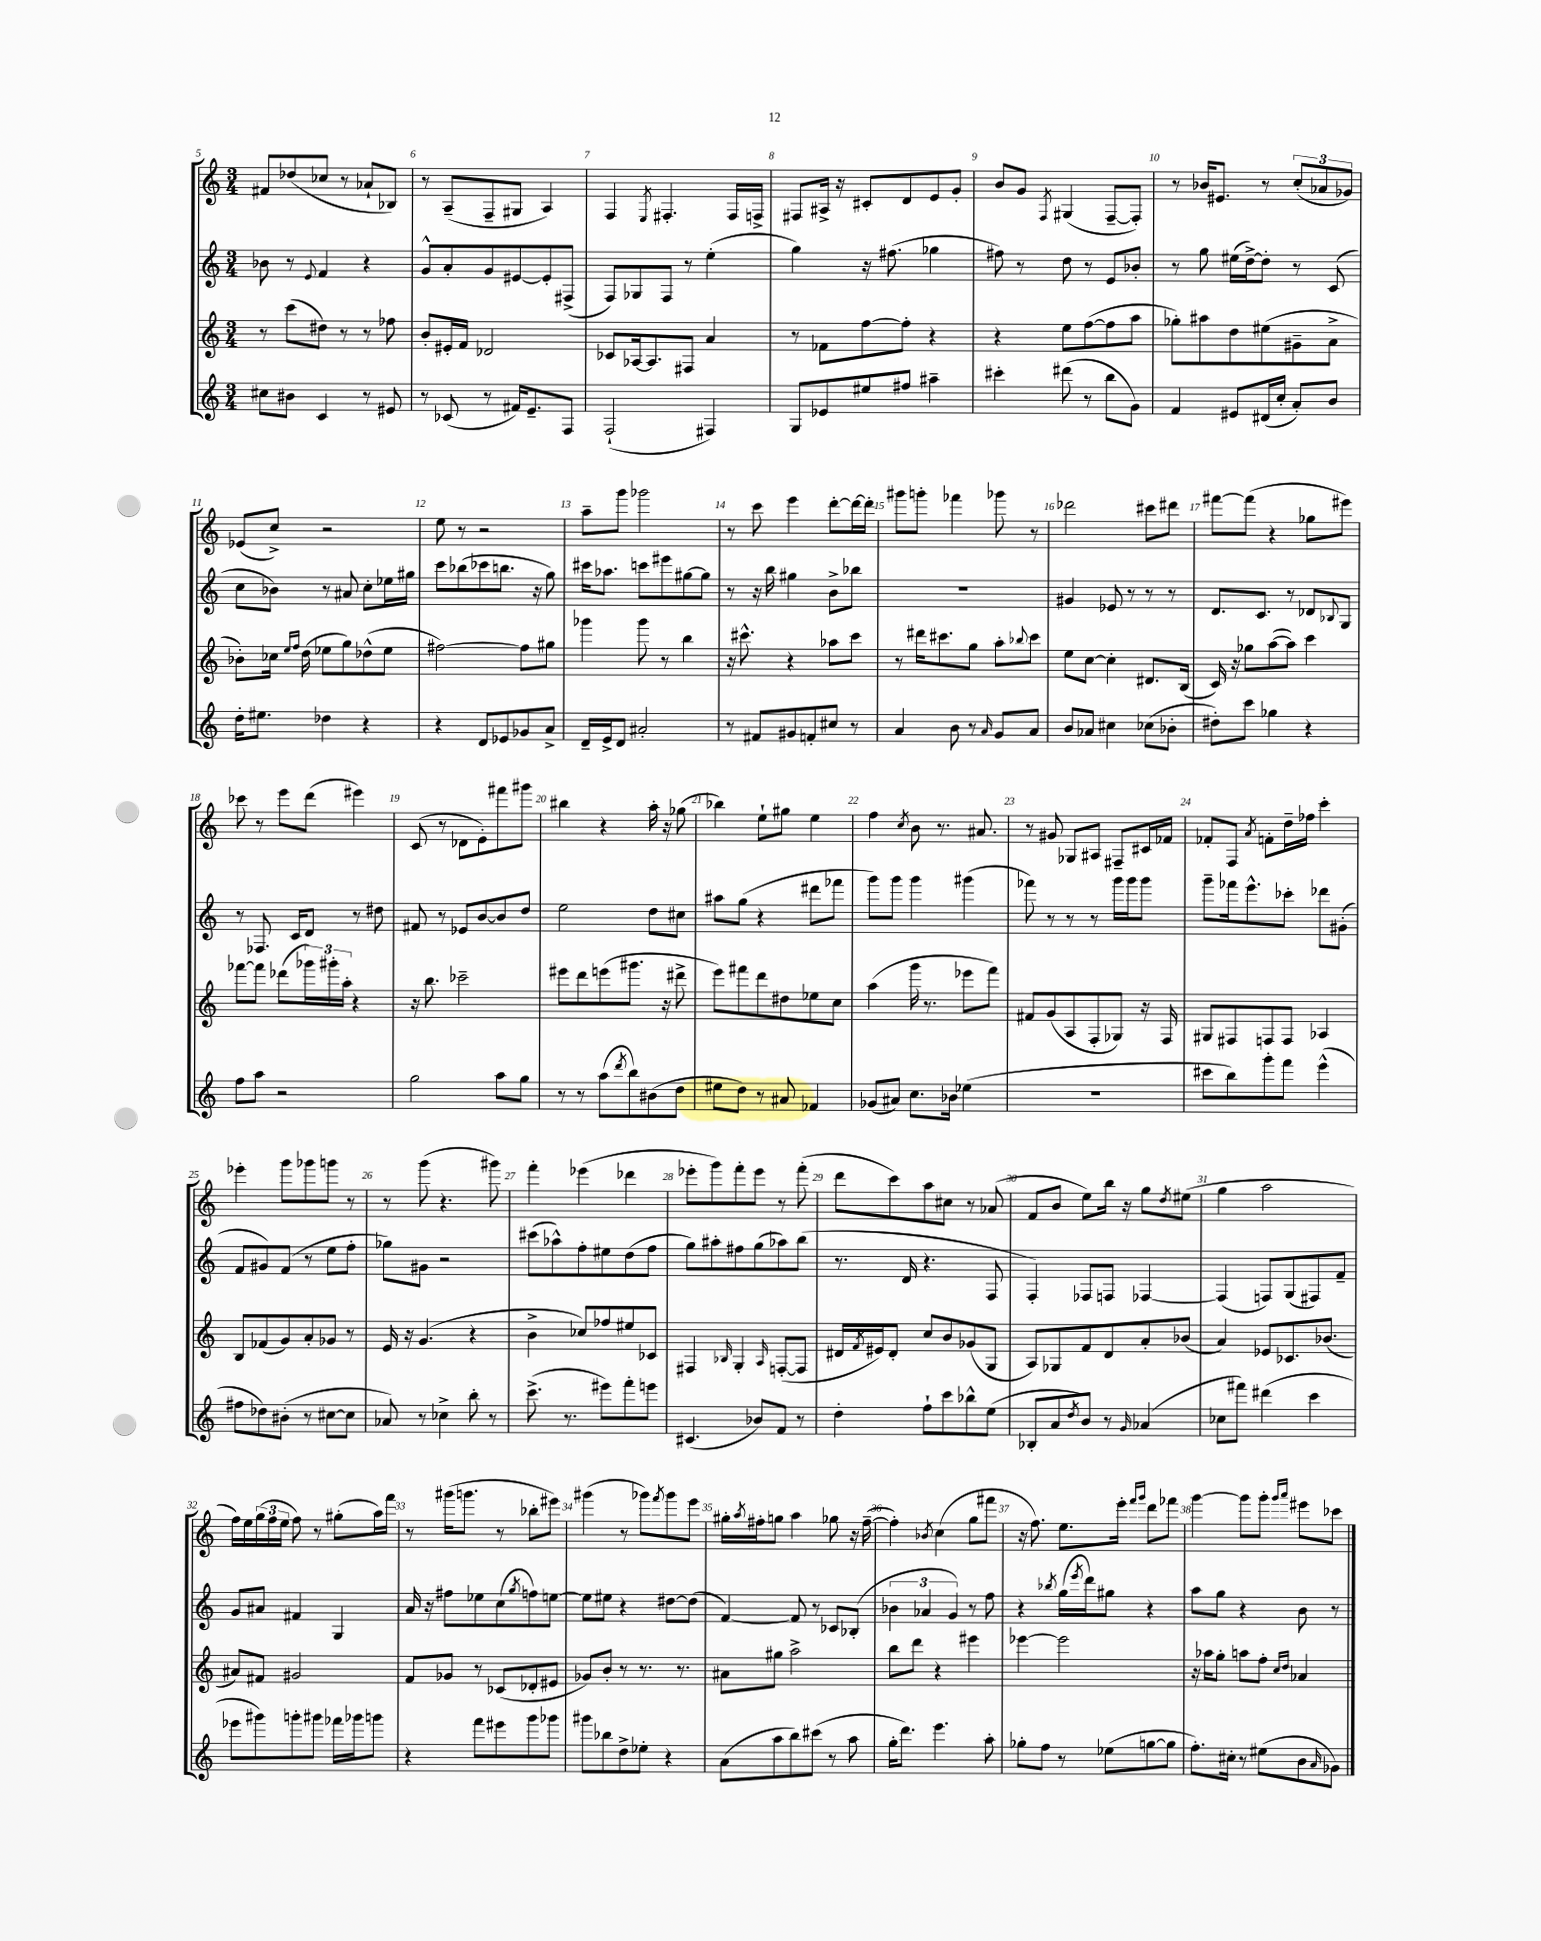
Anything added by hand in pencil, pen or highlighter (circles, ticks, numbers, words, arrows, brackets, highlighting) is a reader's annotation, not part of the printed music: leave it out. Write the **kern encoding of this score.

**kern	**kern	**kern	**kern
*staff4	*staff3	*staff2	*staff1
*clefG2	*clefG2	*clefG2	*clefG2
*k[]	*k[]	*k[]	*k[]
*M3/4	*M3/4	*M3/4	*M3/4
8cc#	8r	8b-	8f#
8b#	(8ccc	8r	(8dd-
.	.	8qqe	.
4c	8dd#)	4f	8cc-
.	8r	.	8r
8r	8r	4r	8a-`
8e#	8ff-	.	8B-)
=	=	=	=
8r	8b'	8g^^	8r
(8c-	16e#'	8a'	(8A~
.	16f	.	.
8r	2d-	8g	8F~
16f#)	.	[8e#	8G#
8.e~	.	.	.
.	.	8e#']	4A)
8F	.	(8F#^	.
=	=	=	=
(2F`	8c-	8F)	4F
.	[16A-	8G-	.
.	8.A-]	.	.
.	.	.	8qE
.	.	8F	4.F#'
.	8F#	8r	.
4F#)	4a	(4ee'	.
.	.	.	16F#
.	.	.	16F^
=	=	=	=
8G	8r	4gg)	8F#
8e-	8f-	.	16A#^
.	.	.	16r
8ee#	[8ff	16r	8c#'
.	.	(8.ff#	.
8ff#	8ff']	.	8d
4aa#~	4r	4gg-	8e
.	.	.	8g'
=	=	=	=
4ccc#'	4r	8ff#)	8b
.	.	8r	8g
.	.	.	8qF
(8ddd#	8ee	8dd	(4G#
8r	([8ff	8r	.
8bb	8ff]	8e	[8F~
8g)	8aa	8b-'	8F'])
=	=	=	=
4f	8gg-')	8r	8r
.	8aa#	8gg	16b-
.	.	.	8.e#
8e#	8dd	(16ee#	.
.	.	[16dd^)	.
(16d#	(8ee#	8dd']	8r
16cc'	.	.	.
8a')	8g#~	8r	(12cc'
.	.	.	12a-
8b	8a^	(8c	.
.	.	.	12g-)
=	=	=	=
16dd'	8b-')	8cc	(8e-
8.ee#	.	.	.
.	16cc-	8b-)	8cc^)
.	16qqee	.	.
.	16qqff	.	.
.	(16dd	.	.
4dd-	8ee-	8r	2r
.	8gg)	8a#	.
4r	(8dd-^^	8cc'	.
.	8ee-	16ee-	.
.	.	16gg#	.
=	=	=	=
4r	[2ff#)	8ccc	8ee
.	.	(8bb-	8r
8d	.	8ccc-	2r
8e-	.	8.bb	.
8g-	8ff#]	.	.
.	.	16r	.
8a^	8gg#	8gg)	.
=	=	=	=
16d~	4ggg-	16ccc#	8aa~
16e^	.	8.aa-	.
8d	.	.	8ggg
2a#'	8ggg-	8ccc	2ggg-
.	8r	8eee#	.
.	4bb	[8gg#	.
.	.	8gg#]	.
=	=	=	=
8r	16r	8r	8r
.	8.ccc#^^	.	.
8f#	.	16r	8ccc
.	.	16bb	.
8g#	4r	4gg#	4eee
8f'	.	.	.
8cc#	8aa-	8b^	[8ddd'
8r	8ccc#	8bb-	16ddd_
.	.	.	16ddd']
=	=	=	=
4a	8r	2.r	8ggg#
.	16ddd#	.	8ggg'
.	8.ccc#	.	.
8b	.	.	4fff-
8r	8gg	.	.
16qqa	.	.	.
8g	8aa'	.	8ggg-
.	8qqbb-	.	.
8a	8ccc#	.	8r
=	=	=	=
8b	8ee	4g#	2ddd-
8a-	[8cc	.	.
4cc#	4cc']	8e-	.
.	.	8r	.
(8cc-	8.d#	8r	8ccc#
8b-'	.	8r	8ddd#
.	(16B	.	.
=	=	=	=
8dd#')	16c)	8.d	[8fff#
.	16r	.	.
8ccc	8gg-	.	(8fff#]
.	.	8.c	.
4gg-	([8aa	.	4r
.	8aa])	8r	.
4r	4ccc	8d-	8gg-
.	.	8qqB-	.
.	.	8G	8eee#)
=	=	=	=
8ff	[8fff-	8r	8ccc-
8aa	8fff-]	8.F-	8r
2r	(8ddd-	.	8eee
.	.	16c	.
.	24ggg-)	8d	(8ddd
.	24ggg#'	.	.
.	24aa'	.	.
.	4r	8r	4eee#)
.	.	8dd#	.
=	=	=	=
2gg	16r	8f#	(8c
.	8.bb	.	.
.	.	8r	8r
.	2ccc-~	8e-	8d-
.	.	[8b	8e')
8aa	.	8b]	8fff#
8gg	.	8dd	8ggg#
=	=	=	=
8r	8eee#	2ee	4bb#
8r	8ddd	.	.
(8aa	(8eee	.	4r
8qddd	.	.	.
8bb)	8.ggg#	.	.
(8b#	.	8dd	16aa'
.	16r	.	16r
8dd	8ddd#^	8cc#	(8gg-
=	=	=	=
8ee#	8eee)	8aa#	4bb-)
8dd)	8fff#	(8gg	.
8r	8ddd	4r	8ee`
8a#	8dd#	.	8gg#
4f-	8ee-	8ddd#	4ee
.	8cc	8fff-	.
=	=	=	=
(8g-	(4aa	8ggg)	4ff
8a#)	.	8ggg	.
.	.	.	8qcc
8.cc	16ggg	4ggg	8b
.	8.r	.	.
.	.	.	8.r
16b-	.	.	.
(4ee-	8eee-	(4ggg#	.
.	.	.	8.a#
.	8fff)	.	.
=	=	=	=
2.r	8f#	8fff-)	8r
.	(8g	8r	8g#
.	8A	8r	8G-
.	8F'	8r	8A#
.	8G-)	16ggg	8F#~
.	.	16ggg	.
.	16r	8ggg	16c#
.	16F	.	16f-
=	=	=	=
8ccc#	8G#	8ggg~	8f-'
8bb)	8F#	16fff-	8F
.	.	8.eee^^	.
.	.	.	8qa
8ggg'	8F	.	8f'
8fff	8F	8ccc-'	16dd~
.	.	.	16ff-
(4eee^^	4A-	8ddd-	4ccc'
.	.	(8g#'	.
=	=	=	=
8ff#	8B	8f	4eee-'
8dd-)	(8f-	8g#)	.
(8b#'	8g)	(8f	8ggg
8r	8a'	8r	8ggg-
[8cc#	8g-	8ee	8ggg
8cc#]	8r	8ff'	8r
=	=	=	=
8a-)	16e	8gg-)	8r
.	16r	.	.
8r	(4.g	8g#	(8ggg
4cc-^	.	2r	4.r
8bb'	4r	.	.
8r	.	.	8ggg#)
=	=	=	=
(8.ccc^	4b^	(8ccc#	4fff'
.	.	8aa-^^)	.
8.r	.	.	.
.	8cc-)	8ff'	(4eee-
8eee#)	8ff-	8ee#	.
8fff'	8ee#	(8dd	4ddd-
8eee	8c-	8ff	.
=	=	=	=
(4.c#	4F#	8gg)	8eee-'
.	.	8aa#'	8ggg)
.	16qqB-	.	.
.	4G'	8ff#	8fff'
8b-)	.	(8gg	8eee-
.	16qqA	.	.
8f	([8F'	8aa-)	8r
8r	8F]	(8bb	(8fff'
=	=	=	=
4dd'	16d#	8.r	8ddd
.	8qf	.	.
.	16e#)	.	.
.	8d#'	.	8ccc)
.	.	16d	.
8ff`	8cc	4.r	8aa
8ccc	8b	.	8cc#
8bb-^^	(8g-	.	8r
(8ee	8G	8F	(8a-
=	=	=	=
8B-'	8A)	4F')	8f
8a	8G-	.	8b
8qdd	.	.	.
8b)	8f	8F-	8ee)
8r	8d	8F	16bb
.	.	.	16r
16qqg	.	.	.
(4a-	8a'	[4F-	8gg
.	.	.	8qdd
.	(8b-	.	(8ee#
=	=	=	=
8cc-	4a)	(4F-]	4gg
8fff#)	.	.	.
(4ddd#	8e-	8F)	2aa
.	8.c-	(8G	.
4ccc	.	8F#)	.
.	(8.b-	.	.
.	.	8f~	.
=	=	=	=
8eee-	8a#)	8g	16ff)
.	.	.	16ee
8ggg#)	8f#	8a#	(24gg
.	.	.	24ff
.	.	.	24ee
8ggg'	2g#	4f#	8ff)
8ggg#	.	.	8r
16fff-	.	4G	(8gg#'
16ggg-	.	.	.
8ggg	.	.	16aa)
.	.	.	16fff
=	=	=	=
4r	8f	16a	8r
.	.	16r	.
.	8g-	8ff#	(16ggg#
.	.	.	8.ggg
8fff	8r	8ee-	.
8eee#	(8c-	(8cc	8r
.	.	8qgg	.
8ggg	8d-'	8ff)	8bb-'
8ggg-	8e#	[8ee	8eee#)
=	=	=	=
8ggg#	8g-)	8ee]	(4ggg#
8bb-	8b'	8ee#	.
8dd^	8r	4r	8r
8ee-'	8.r	.	8ggg-)
.	.	.	8qfff
4r	.	[8dd#	8ggg-
.	8.r	.	.
.	.	(8dd#]	8eee
=	=	=	=
(8a	8a#	[4f)	16gg#'
.	.	.	8qaa
.	.	.	16ff#'
8aa	8gg#	.	8gg
8bb)	2aa^	8f]	4aa
(8ccc#	.	8r	.
8r	.	8c-	8gg-
8aa	.	(8B-'	16r
.	.	.	([16ff#~
=	=	=	=
16gg'	8bb	6b-	4ff#'])
8.ddd)	.	.	.
.	8ddd	.	.
.	.	6a-	.
.	.	.	8qb-
4.eee	4r	.	(4cc
.	.	6g)	.
.	4eee#	8r	8gg
8aa'	.	8ff	8fff#
=	=	=	=
8gg-'	[4eee-	4r	16r
.	.	.	8.ff)
8ff	.	.	.
.	.	8qbb-	.
8r	2eee-]	(16gg	8.ee
.	.	8qeee	.
.	.	16ddd)	.
(8ee-	.	8gg#	.
.	.	.	16eee'
.	.	.	16qqfff
.	.	.	16qqggg
[8gg	.	4r	8ddd
8gg]	.	.	8fff-
=	=	=	=
8.ff')	16r	8aa	[4ggg
.	16aa-	.	.
.	8gg'	8gg	.
16cc#'	.	.	.
8r	8aa	4r	8ggg]
(8ee#	8ff'	.	8ggg'
.	16qqcc	.	16qqggg
.	16qqdd	.	16qqaaa
8b	4a-	8b	8eee#
16qqa	.	.	.
8g-)	.	8r	8ccc-
==	==	==	==
*-	*-	*-	*-
